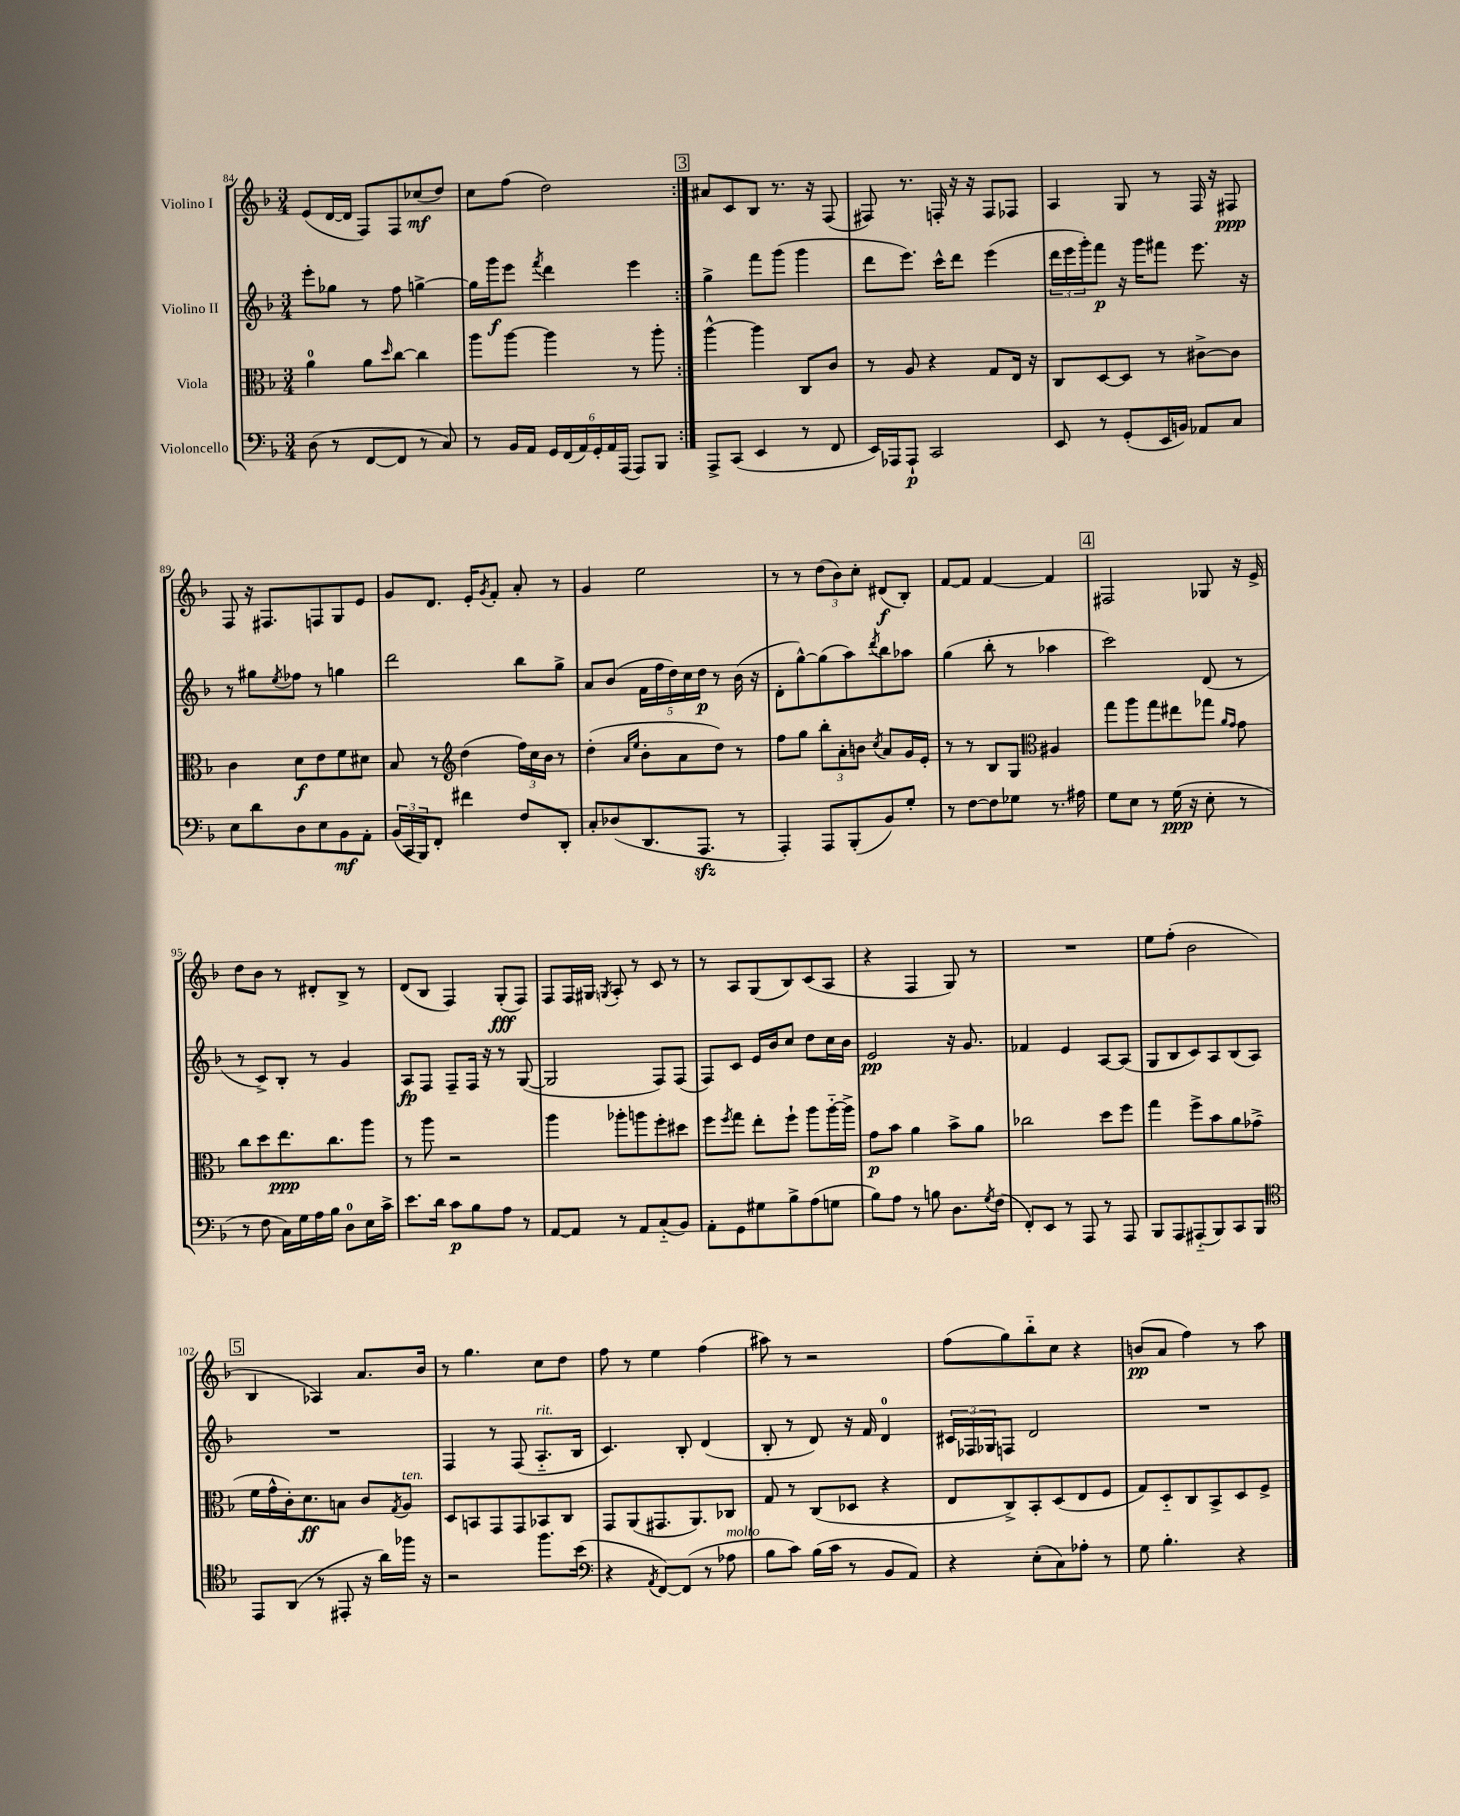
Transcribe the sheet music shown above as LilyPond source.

<<
\new StaffGroup <<
\new Staff = "s0" \with { instrumentName = "Violino I" } {
    \clef treble \key f \major \numericTimeSignature \time 3/4
    \repeat volta 2 { e'8( d'16~ d'16 f8) f8 ces''8\mf( d''8) |
    c''8 f''8( d''2) | }
    \mark \markup { \box "3" } ais'8 c'8 bes8 r8. r16 f8( |
    fis8) r8. f16-. r16 r16 f8 fes8 |
    a4 g8 r8 f16 r16 fis8\ppp |
    f8 r16 fis8. f8 g8 e'8 |
    g'8 d'8. e'16-. \acciaccatura { g'8 } f'8-. a'8-. r8 |
    g'4 e''2 |
    r8 r8 \tuplet 3/2 { d''8( bes'8) c''8-. } dis'8\f( bes8-.) |
    f'8~ f'8 f'4~ f'4 |
    \mark \markup { \box "4" } fis2 ges8 r16 e'16-> |
    d''8 bes'8 r8 dis'8-. bes8-> r8 |
    d'8( bes8 f4) g8-.\fff( f8) |
    f8 f16 gis16 \acciaccatura { g8 } a8-. r8 c'8 r8 |
    r8 a8 g8( bes8) c'8( a8 |
    r4 f4 g8) r8 |
    R2. |
    e''8 f''8-.( bes'2 |
    \mark \markup { \box "5" } bes4 aes4) a'8. bes'16 |
    r8 g''4. c''8 d''8 |
    f''8 r8 e''4 f''4( |
    ais''8) r8 r2 |
    f''8( g''8) bes''8-_ c''8 r4 |
    b'8\pp( a'8 f''4) r8 a''8 \bar "|." |
}
\new Staff = "s1" \with { instrumentName = "Violino II" } {
    \clef treble \key f \major \numericTimeSignature \time 3/4
    \repeat volta 2 { e'''8-. ges''8 r8 f''8 g''4~-> |
    g''16 g'''16\f e'''8 \acciaccatura { f'''8 } d'''4 e'''4 | }
    \mark \markup { \box "3" } g''4-> f'''8 g'''8( g'''4 |
    d'''8 e'''8.) c'''16-^ d'''8 e'''4( |
    \tuplet 3/2 { d'''16 e'''16 g'''16-.) } f'''8\p r16 g'''16 fis'''8 e'''8. r16 |
    r8 gis''8 \acciaccatura { e''8 } fes''8 r8 g''4 |
    d'''2 bes''8 g''8-> |
    a'8 bes'8( \tuplet 5/4 { f'16 f''16 d''16) c''16 d''16\p } r8 bes'16( r16 |
    d'8-. g''8~-^) g''8( a''8) \acciaccatura { d'''8 } bes''8 aes''8 |
    g''4( bes''8-. r8 aes''4 |
    \mark \markup { \box "4" } c'''2) d'8( r8 |
    r8 c'8->) bes8-. r8 g'4 |
    a8\fp f8 f8-- f16 r16 r8 g8~( |
    g2 f8) f8( |
    f8) c'8 e'16 bes'16 c''8 d''8 c''16 bes'16 |
    e'2\pp r16 g'8. |
    fes'4 e'4 a8~ a8( |
    g8 bes8 c'8) a8 bes8( a8) |
    \mark \markup { \box "5" } R2. |
    f4 r8 f8( a8.-_^\markup { \italic "rit." } bes16 |
    c'4.) bes8-. d'4( |
    bes8-. r8 d'8) r16 f'16 d'4-0 |
    \tuplet 3/2 { cis'16 fes16 ges16 } f8 d'2 |
    R2. \bar "|." |
}
\new Staff = "s2" \with { instrumentName = "Viola" } {
    \clef alto \key f \major \numericTimeSignature \time 3/4
    \repeat volta 2 { a'4-0 a'8 \grace { d''16 } c''8~ c''4 |
    a''8 a''8~ a''4 r8 a''8-. | }
    \mark \markup { \box "3" } a''4~-^ a''4 c8 c'8 |
    r8 a8 r4 g8 e16 r16 |
    c8 d8~ d8 r8 cis'8~-> cis'8 |
    c'4 d'8\f e'8 f'8 dis'8 |
    bes8 r8 \clef treble d''4( \tuplet 3/2 { f''16) c''16 bes'16 } r8 |
    d''4-.( \grace { a'16 e''16 } bes'8-. a'8 d''8) r8 |
    f''8 g''8 \tuplet 3/2 { bes''8-. a'8-. b'8 } \acciaccatura { c''8 } a'8 g'16 e'16-. |
    r8 r8 bes8 g8 \clef alto ais4 |
    \mark \markup { \box "4" } g''8 a''8 g''8 eis''8 ges''8 \grace { a'16 g'16 } g'8 |
    c''8 d''8 e''8.\ppp c''8. a''8 |
    r8 a''8 r2 |
    a''4 aes''8-. a''8 f''8-. dis''8 |
    f''8 \acciaccatura { f''8 } g''8 e''8-. f''8-! a''8 a''16~-_ a''16-> |
    g'8\p bes'8 a'4 bes'8-> a'8 |
    ces''2 d''8 f''8 |
    g''4 f''8-> bes'8 a'8 ges'8->( |
    \mark \markup { \box "5" } f'16 g'16-^ c'16-.) d'8.\ff b8 c'8 \acciaccatura { g8 } a8^\markup { \italic "ten." } |
    d8 b,8 g,8 g,8 bes,8 c8 |
    g,8 a,8( gis,8. a,8.) ces8 |
    g8 r8 c8( des8 r4 |
    e8 c8->) bes,8-. d8( e8 f8 |
    g8) d8-_ c8 bes,8-> d8 f8-> \bar "|." |
}
\new Staff = "s3" \with { instrumentName = "Violoncello" } {
    \clef bass \key f \major \numericTimeSignature \time 3/4
    \repeat volta 2 { d8( r8 f,8~ f,8 r8 c8) |
    r8 bes,16 a,16 \tuplet 6/4 { g,16 f,16( a,16) g,16-. a,16 a,,16( } a,,8) bes,,8 | }
    \mark \markup { \box "3" } a,,8-> c,8( e,4 r8 f,8 |
    e,16) aes,,16 aes,,8-!\p c,2 |
    e,8 r8 g,8-.( e,16 b,16) aes,8 c8 |
    e8 d'8 d8 e8 bes,8\mf a,8-. |
    \tuplet 3/2 { bes,16( c,16 bes,,16) } f,8-. fis'4 f8 d,8-. |
    c8-. des8( d,8. a,,8.\sfz r8 |
    a,,4-.) a,,8 bes,,8-.( bes,8) g8-. |
    r8 f8~ f8 ges8 r8. ais16 |
    \mark \markup { \box "4" } g8 e8 r8 g16\ppp( r16 e8-. r8 |
    r8 f8 c16) g16 a16 bes16 d8-0 e16 c'16-> |
    e'8. d'16 c'8\p bes8 a8 r8 |
    a,8~ a,8 r8 a,8 c8-_( bes,8) |
    a,8-. g,8 gis8 bes8-> a8( g8 |
    bes8) a8 r8 b8 d8. \acciaccatura { g8 } f16( |
    f,8-.) e,8 r8 a,,8 r8 a,,8 |
    bes,,8 a,,8 ais,,8-_( bes,,8) c,8 bes,,8 |
    \mark \markup { \box "5" } \clef tenor e,8 a,8( r8 eis,8-. r16 a'16) fes''16 r16 |
    r2 f''8. bes'16( |
    \clef bass r4 \acciaccatura { a,8 } f,8~) f,8( r8 aes8^\markup { \italic "molto" } |
    bes8 c'8) bes16( c'16 r8 bes,8 a,8) |
    r4 e8-.( c8) aes8-. r8 |
    g8 bes4.-. r4 \bar "|." |
}
>>
>>
\layout { \context { \Score currentBarNumber = #84 } }
